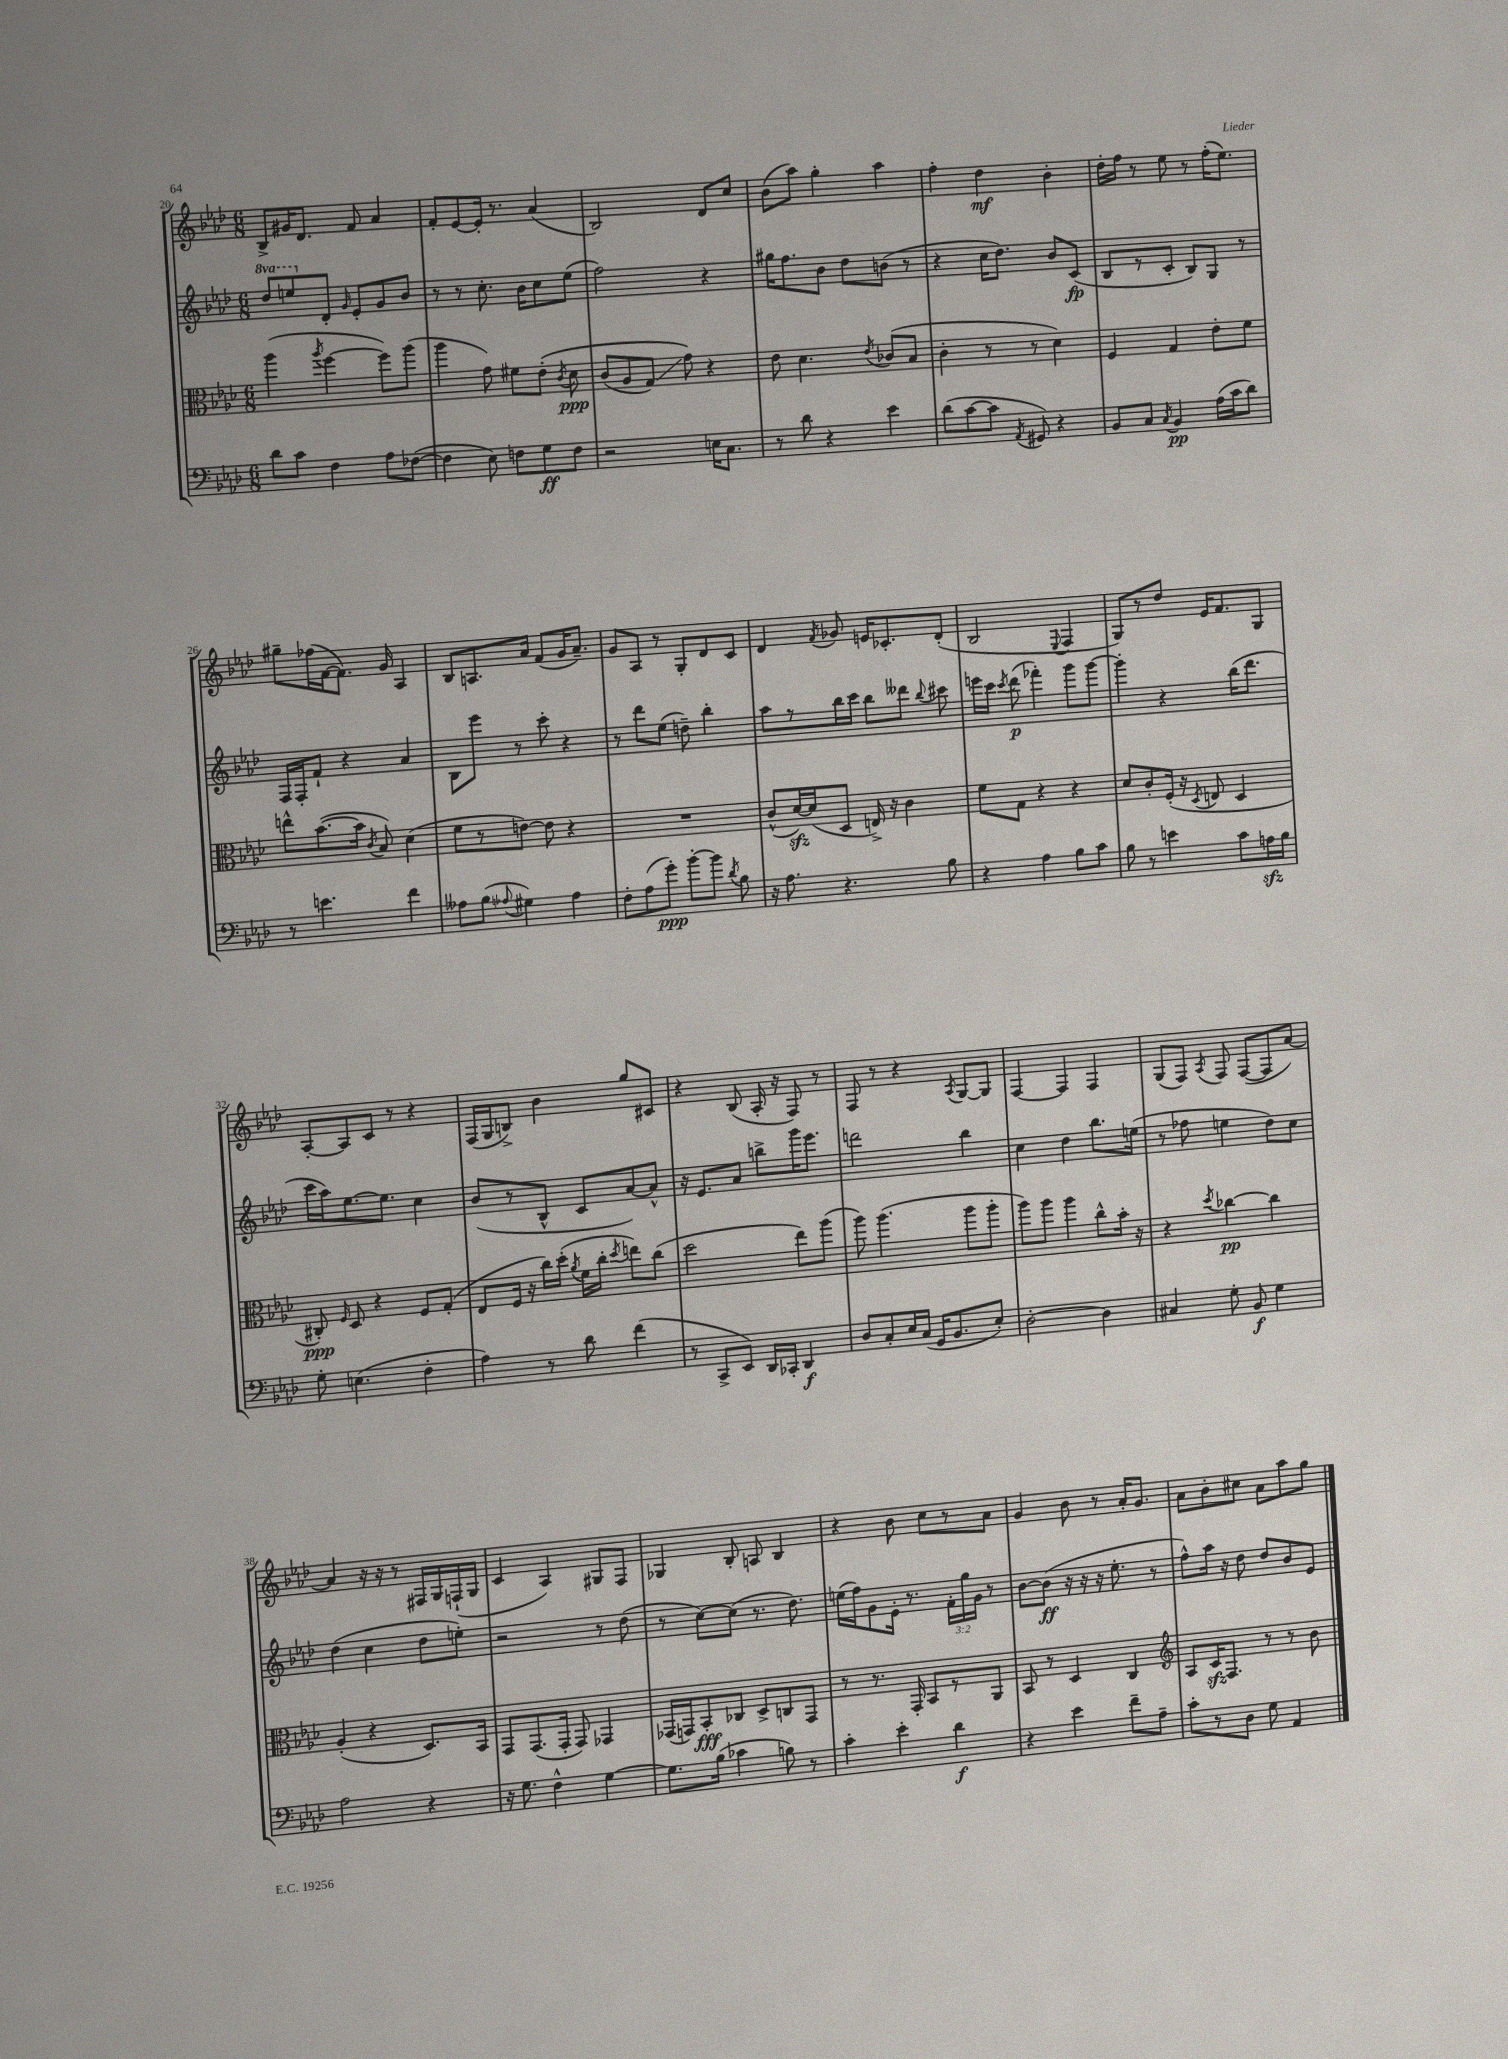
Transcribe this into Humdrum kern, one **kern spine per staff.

**kern	**kern	**kern	**kern
*staff4	*staff3	*staff2	*staff1
*clefF4	*clefC3	*clefG2	*clefG2
*k[b-e-a-d-]	*k[b-e-a-d-]	*k[b-e-a-d-]	*k[b-e-a-d-]
*M6/8	*M6/8	*M6/8	*M6/8
8d-	(4aa-	8ddd-	8B-^
8c	.	8eee	16g#
.	.	.	8.d-
.	8qaa-	.	.
4F	[4ff	8d-'	.
.	.	16qqg	.
.	.	8e-'	8f
8A-	8ff])	8g	4a-
([8F-	(8aa-	8b-	.
=	=	=	=
4F-]	4aa-	8r	8f'
.	.	8r	[8e-
8E-)	8g)	8.cc'	16e-']
.	.	.	8.r
8F	8f#	.	.
.	.	16b-	.
8G	&(8e-'	8cc	(4a-
.	8qc	.	.
8F	8d-	(8ee-	.
=	=	=	=
2r	(8c	2ff)	2B-)
.	8A-	.	.
.	8G)	.	.
.	8g&)	.	.
16E	4r	4r	8d-
8.C	.	.	.
.	.	.	8cc
=	=	=	=
8r	8e-	16gg#	(8b-
.	.	8.ff	.
8d-	4.d-	.	8aa-)
4r	.	8b-	4gg'
.	.	8dd-	.
.	8qe-	.	.
4e-	(8c-	(8b	4aa-
.	8B-	8r	.
=	=	=	=
(8d-	4c'	4r	4ff'
[8c	.	.	.
8c]	8r	16cc	4dd-
.	.	8.dd-)	.
8qAA-	.	.	.
8GG#)	8r	.	.
4r	4d-)	8b-	4b-'
.	.	(8c	.
=	=	=	=
8BB-	4F	8B-	16dd-'
.	.	.	16ff
8C	.	8r	8r
8qC	.	.	.
4BB-	4G	8c'	8ee-
.	.	8B-)	8r
(16A-	8e-'	8G	(16ff'
16c	.	.	8.ee-)
8d-)	8f	8r	.
=	=	=	=
8r	8ee^^	16F	8gg#~
.	.	16F'	.
4.e	([8.b-	8f`	(16ff-
.	.	.	[16f
.	.	4r	8.f])
.	16b-]	.	.
.	8qc	.	.
.	8B-)	.	.
.	.	.	16g
4f	(4d-	4a-	4A-
=	=	=	=
8A--	8f	8B-	8B-
(8B-	8r	8eee-	8.A
8qqA-	.	.	.
4G#)	[8e)	8r	.
.	.	.	16a-
.	8e]	8ccc'	(8f
4A-	4r	4r	16g
.	.	.	8.a-~)
=	=	=	=
8F'	2.r	8r	8g
(8A-	.	8ddd-	8A-
8g')	.	(8ee-	8r
[8b-'	.	8dd~)	8G'
8b-]	.	4bb-'	8d-
8qd-	.	.	.
8B-	.	.	8c
=	=	=	=
16r	(8c^^	8aa-	4d-
8.A-	.	.	.
.	[16d-)	8r	.
.	(16d-]	.	.
.	.	.	8qf
4.r	8D-	16bb-	8g-
.	.	16ccc	.
.	16E^)	8bb-	16e
.	16r	.	8.c-'
.	4c	8ddd--	.
.	.	8qqbb-	.
8B-	.	8ccc#	(8d-'
=	=	=	=
4r	8f	16eee	2B-
.	.	16ccc	.
.	.	8qccc	.
.	8G	(8ddd-	.
4A-	4r	4fff-')	.
.	.	.	8qqE-
8B-	4r	8ggg	4F
8c	.	[8ggg	.
=	=	=	=
8B-	8d-	4ggg']	8G)
8r	8c'	.	8r
4e	(16F'	4r	8dd-
.	16r	.	.
.	8qD-	.	.
.	8E	.	16e-
.	.	.	8.f
8c	4D-	(16bb-	.
.	.	8.ddd-	.
16A	.	.	8G
16B-	.	.	.
=	=	=	=
8G'	8C#')	16ccc	[8A-'
.	.	16aa-)	.
.	16qqF	.	.
(4.E	8D-	[8.ee-	8A-]
.	4r	.	8c
.	.	8.ee-]	.
.	.	.	8r
4F'	8F	4cc	4r
.	(8G'	.	.
=	=	=	=
4A-)	8E-	(8b-	(16F
.	.	.	16G
.	16F	8r	8B^)
.	16r	.	.
8r	16cc)	8B-^^	4b-
.	(16dd-'	.	.
.	8qa-	.	.
8d-	16f	8c	.
.	16cc'	.	.
.	8qdd-	.	.
(4f	8ee)	[8a-)	8gg
.	(8cc	8a-^^]	8c#
=	=	=	=
8r	2dd-	16r	4r
.	.	8.e-	.
8CC^	.	.	.
8EE-)	.	8a-	(8B-
16DD-	.	8bb^	16A-'
16CC-'	.	.	16r
4DD-	8ee-)	16ggg	8F)
.	.	8.eee-	.
.	(8aa-	.	8r
=	=	=	=
8D-	8aa-)	2ddd	8F
8C'	(4.aa-	.	8r
16E-	.	.	4r
(16C	.	.	.
16GG	.	.	.
8.BB-	.	.	.
.	.	.	8qA-
.	8aa-	4bb-	[8G
8E-')	8aa-'	.	8G]
=	=	=	=
[2D-'	8aa-)	4cc	[4F
.	8aa-	.	.
.	4aa-	4dd-	4F]
4D-]	8cc^^	8.bb-	4F
.	16b-'	.	.
.	16r	(16ee	.
=	=	=	=
4C#	4r	8r	(8G
.	.	8ff-	8F)
.	8qdd-	.	8qA-
8G'	[4cc-	4ee	8F
8BB-	.	.	([8F
4G	4cc-]	8dd-)	8F]
.	.	8cc	[8a-)
=	=	=	=
2A-	(4A-'	(4dd-	4a-]
.	4r	4cc	16r
.	.	.	16r
.	.	.	8r
4r	8.D-)	8dd-	16F#
.	.	.	16G
.	.	8ee')	(16F`
.	16BB-	.	16G
=	=	=	=
16r	8GG	2r	4c
8.G	.	.	.
.	(8.GG	.	.
4F^^	.	.	4A-)
.	16GG'	.	.
.	8GG)	.	.
[4G	4GG-	8r	8G#
.	.	(8dd-	8F
=	=	=	=
8.G]	(16GG-	8r	4G-
.	16GG)	.	.
.	8BB-'	[8cc)	.
(16B-	.	.	.
4c-	8C-	(8cc]	8B-'
.	8D-^	8.r	8A
8B)	8C	.	4B-
.	.	8.dd-)	.
8r	8GG	.	.
=	=	=	=
4c'	8r	(16ee	4r
.	.	16ff)	.
.	8.r	8g	.
4e-'	.	16e-'	8b-
.	16GG'	8.r	.
.	8BB-	.	8cc
4d-	8r	24f'	8r
.	.	24gg	.
.	.	24g	.
.	8AA-	8r	8a-
=	=	=	=
4r	8BB-	[8b-	4g
.	8r	(8b-]	.
4e-	4D-	16r	8b-
.	.	16r	.
.	.	16r	8r
.	.	8.ee-'	.
8f~	4C	.	16a-'
.	.	.	8.g
8A-~	.	8r	.
=	=	=	=
*	*clefG2	*	*
8c'	8A-	8ff^^)	8a-
8r	16c	16aa-	8b-'
.	8.F	16r	.
8D-	.	8dd-	8cc#
8G	8r	8dd-	8a-
4AA-	8r	8b-	8aa-
.	8b-	8e-	8gg
==	==	==	==
*-	*-	*-	*-
